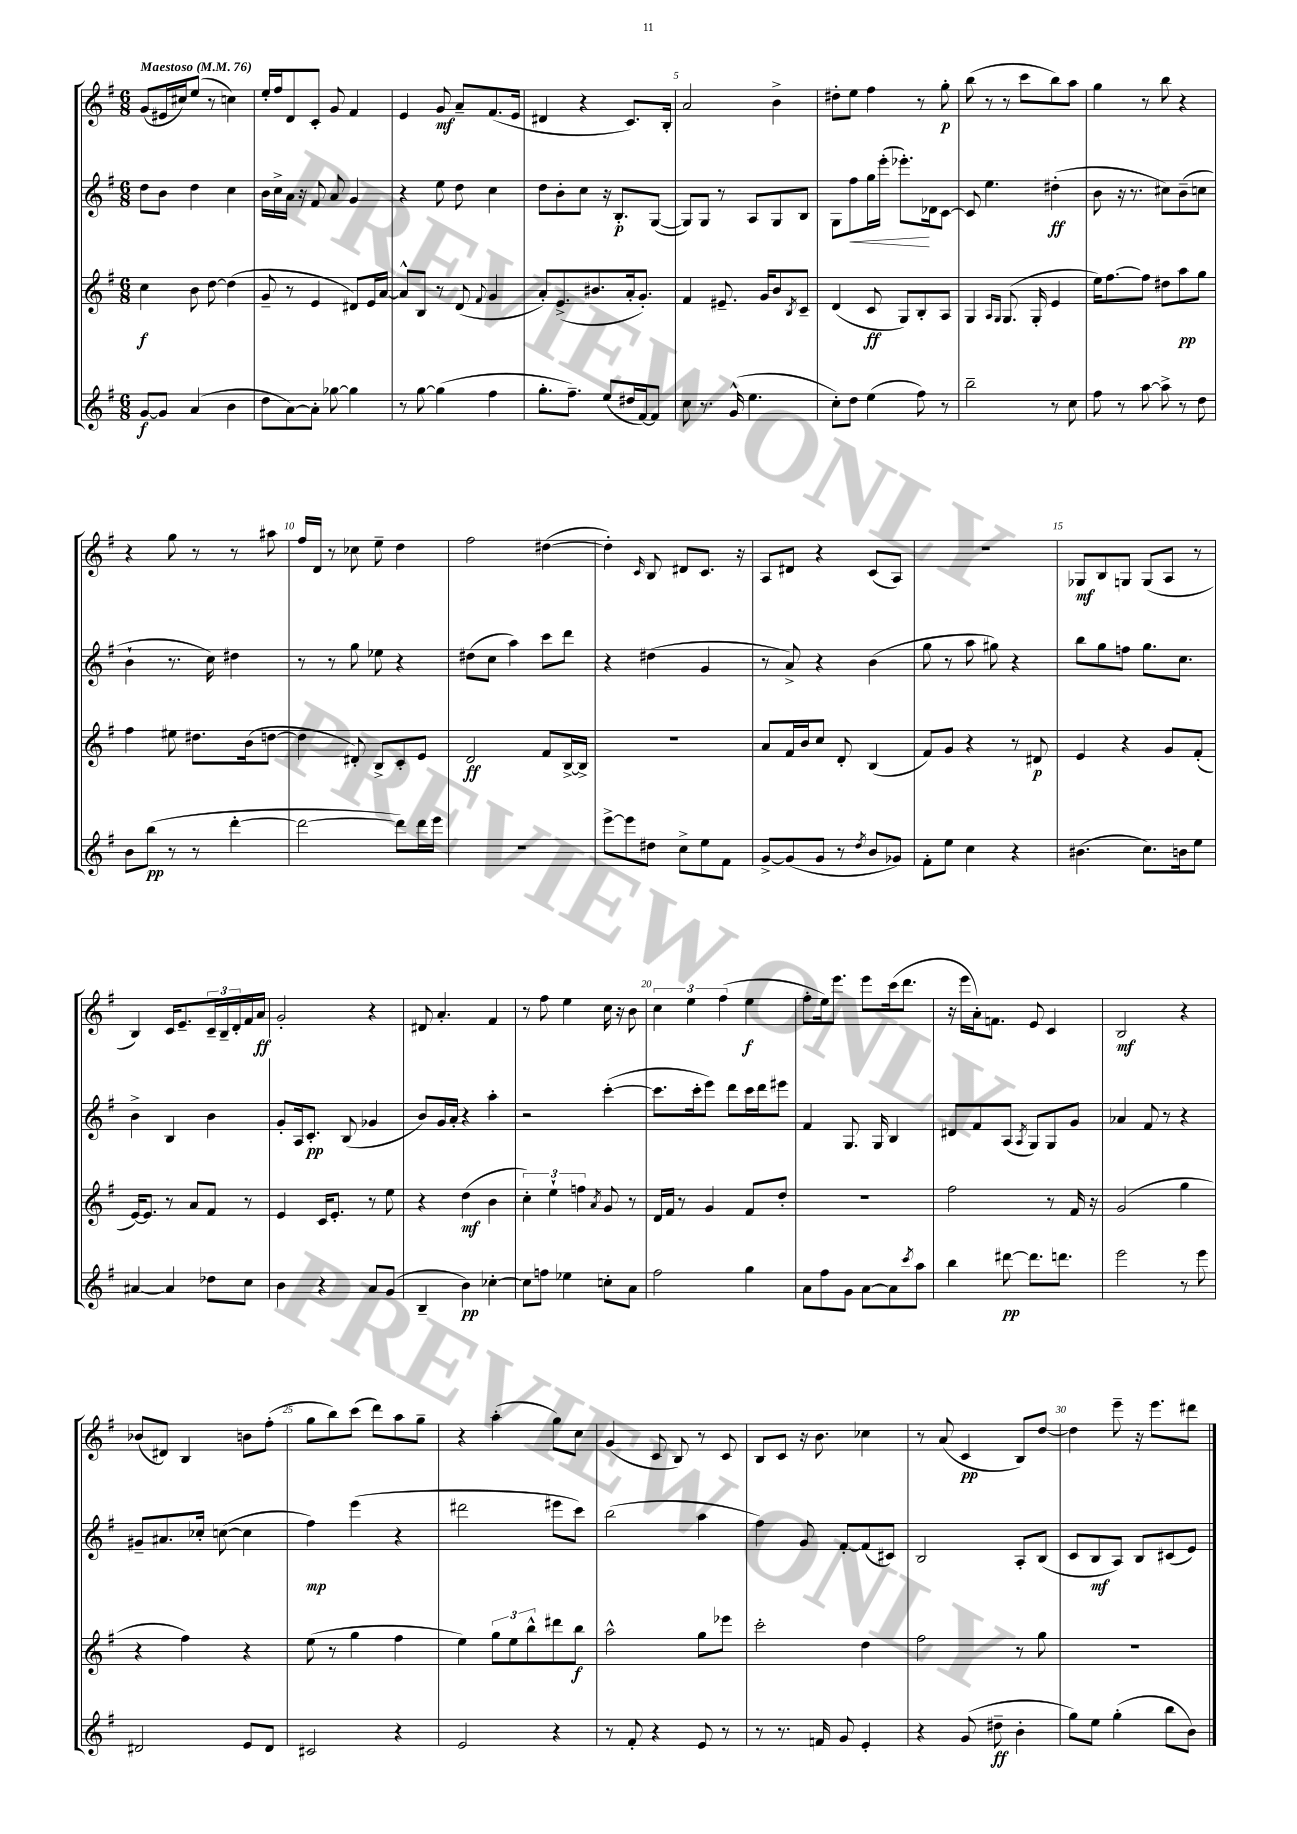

**kern	**dynam	**kern	**dynam	**kern	**dynam	**kern	**dynam
*part4	*part4	*part3	*part3	*part2	*part2	*part1	*part1
*staff4	*staff4	*staff3	*staff3	*staff2	*staff2	*staff1	*staff1
*clefG2	*	*clefG2	*	*clefG2	*	*clefG2	*
*k[f#]	*	*k[f#]	*	*k[f#]	*	*k[f#]	*
*M6/8	*	*M6/8	*	*M6/8	*	*M6/8	*
*MM76	*	*MM76	*	*MM76	*	*MM76	*
=1	=1	=1	=1	=1	=1	=1	=1
!	!	!	!	!	!	!LO:TX:a:B:t=Maestoso	!
[8g/L	f	4cc\	f	8dd\L	.	(8g/L	.
8g/J]	.	.	.	8b\J	.	16e#X/L	.
.	.	.	.	.	.	16cc#X/J)	.
(4a/	.	8b\	.	4dd\	.	(8ee/J	.
.	.	[8dd\	.	.	.	8r	.
4b\	.	(4dd\]	.	4cc\	.	4ccn\)	.
=2	=2	=2	=2	=2	=2	=2	=2
8dd\L	.	8g~/	.	16b\LL	.	16ee'/LL	.
.	.	.	.	16cc^\	.	16ff#/J	.
[8a\)	.	8r	.	16a\JJ	.	8d/	.
.	.	.	.	16r	.	.	.
8a'\J]	.	4e/	.	8f#/	.	8c'/J	.
[8gg-X\	.	.	.	8a/	.	8g/	.
4gg-\]	.	8d#X/L)	.	4g/	.	4f#/	.
.	.	16e/L	.	.	.	.	.
.	.	[16a/JJ	.	.	.	.	.
=3	=3	=3	=3	=3	=3	=3	=3
8r	.	8a^^/L]	.	4r	.	4e/	.
[8gg\	.	8B/J	.	.	.	.	.
(4gg\]	.	8r	.	8ee\	.	8g/	mf
.	.	(8d/	.	8dd\	.	8a~/L	.
.	.	8qqf#/	.	.	.	.	.
4ff#\	.	4g/	.	4cc\	.	(8.f#/	.
.	.	.	.	.	.	16e/Jk	.
=4	=4	=4	=4	=4	=4	=4	=4
8.gg'\L	.	8a'/L)	.	8dd\L	.	4d#X/	.
.	.	(8.e^/	.	8b'\	.	.	.
8.ff#~\J)	.	.	.	.	.	.	.
.	.	.	.	8cc\J	.	4r	.
.	.	8.b#X/	.	.	.	.	.
(8ee/L	.	.	.	16r	.	.	.
.	.	.	.	8.B'/L	p	.	.
16dd#X/L	.	16a'/k	.	.	.	8.c/L)	.
[16f#/J)	.	8.g'/J)	.	.	.	.	.
8f#/J]	.	.	.	([8G/J	.	.	.
.	.	.	.	.	.	16B'/Jk	.
=5	=5	=5	=5	=5	=5	=5	=5
8cc\	.	4f#/	.	8G/L])	.	2a/	.
8.r	.	.	.	8G/J	.	.	.
.	.	8.e#X~/	.	8r	.	.	.
(16g^^/	.	.	.	.	.	.	.
4.ee\	.	.	.	8A/L	.	.	.
.	.	16g/KL	.	.	.	.	.
.	.	8b/	.	8G/	.	4b^\	.
.	.	8qB/	.	.	.	.	.
.	.	8c~/J	.	8B/J	.	.	.
=6	=6	=6	=6	=6	=6	=6	=6
8cc'\L)	.	(4d/	.	8G\L	.	8dd#X'\L	.
!	!	!	!	!	!LO:HP:b	!	!
8dd\J	.	.	.	8ff#\	<	8ee\J	.
(4ee\	.	8c/	ff	16gg\L	.	4ff#\	.
.	.	.	.	(16eee'\JJ	.	.	.
.	.	8G/L)	.	8.eee-X'\L)	.	.	.
8ff#\)	.	8B'/	.	.	.	8r	.
.	.	.	.	16d-X\k	[	.	.
8r	.	8A/J	.	[8c\J	.	8gg'\	p
=7	=7	=7	=7	=7	=7	=7	=7
2bb~\	.	4G/	.	8c/]	.	(8bb\	.
.	.	.	.	4.ee\	.	8r	.
.	.	16qqA/LL	.	.	.	.	.
.	.	16qqG/JJ	.	.	.	.	.
.	.	(8.G/	.	.	.	8r	.
.	.	.	.	.	.	8ccc\L	.
.	.	16G'/	.	.	.	.	.
8r	.	4e/	.	(4dd#X'\	ff	8bb\)	.
8cc\	.	.	.	.	.	8aa\J	.
=8	=8	=8	=8	=8	=8	=8	=8
8ff#\	.	16ee\KL)	.	8b\	.	4gg\	.
.	.	[8.ff#\	.	.	.	.	.
8r	.	.	.	16r	.	.	.
.	.	.	.	8.r	.	.	.
[8aa\	.	8ff#\J]	.	.	.	8r	.
8aa^\]	.	8dd#X\L	.	8cc#X\L)	.	8bb\	.
8r	.	8aa\	pp	(8b~\	.	4r	.
8dd\	.	8gg\J	.	8ccn\J	.	.	.
!!LO:LB:g=z
=9	=9	=9	=9	=9	=9	=9	=9
8b\L	.	4ff#\	.	4b`\	.	4r	.
(8bb\J	pp	.	.	.	.	.	.
8r	.	8ee#X\	.	8.r	.	8gg\	.
8r	.	8.dd#X\L	.	.	.	8r	.
.	.	.	.	16cc\)	.	.	.
[4ddd'\	.	.	.	4dd#X\	.	8r	.
.	.	(16b\k	.	.	.	.	.
.	.	[8ddn\J	.	.	.	8aa#X\	.
=10	=10	=10	=10	=10	=10	=10	=10
2ddd\_	.	4dd\]	.	8r	.	16ff#/LL	.
.	.	.	.	.	.	16d/JJ	.
.	.	.	.	8r	.	8r	.
.	.	8d#X'/)	.	8gg\	.	8cc-X\	.
.	.	8B^/L	.	8ee-X\	.	8ee~\	.
8ddd\L])	.	8c'/	.	4r	.	4dd\	.
16ddd\L	.	8e/J	.	.	.	.	.
16eee\JJ	.	.	.	.	.	.	.
=11	=11	=11	=11	=11	=11	=11	=11
2.r	.	2d/	ff	(8dd#X\L	.	2ff#\	.
.	.	.	.	8cc\J	.	.	.
.	.	.	.	4aa\)	.	.	.
.	.	8f#/L	.	8ccc\L	.	([4dd#X\	.
.	.	[16B^/L	.	8ddd\J	.	.	.
.	.	16B^/JJ]	.	.	.	.	.
=12	=12	=12	=12	=12	=12	=12	=12
[8eee^\L	.	2.r	.	4r	.	4dd#'\])	.
8eee\]	.	.	.	.	.	.	.
.	.	.	.	.	.	16qqc/	.
8dd#X\J	.	.	.	(4dd#X\	.	8B/	.
8cc^\L	.	.	.	.	.	8d#X/L	.
8ee\	.	.	.	4g/	.	8.c/J	.
8f#\J	.	.	.	.	.	.	.
.	.	.	.	.	.	16r	.
=13	=13	=13	=13	=13	=13	=13	=13
[8g^/L	.	8a/L	.	8r	.	8A/L	.
(8g/]	.	16f#/L	.	8a^/)	.	8d#X/J	.
.	.	16b/J	.	.	.	.	.
8g/J	.	8cc/J	.	4r	.	4r	.
8r	.	8d'/	.	.	.	.	.
8qdd/	.	.	.	.	.	.	.
8b/L	.	(4B/	.	(4b\	.	(8c/L	.
8g-X/J)	.	.	.	.	.	8A/J)	.
=14	=14	=14	=14	=14	=14	=14	=14
8f#'\L	.	8f#/L)	.	8gg\	.	2.r	.
8ee\J	.	8g/J	.	8r	.	.	.
4cc\	.	4r	.	8aa\	.	.	.
.	.	.	.	8gg#X\)	.	.	.
4r	.	8r	.	4r	.	.	.
.	.	8d#X/	p	.	.	.	.
=15	=15	=15	=15	=15	=15	=15	=15
(4.b#X\	.	4e/	.	8bb\L	.	8G-X/L	mf
.	.	.	.	8gg\	.	8B/	.
.	.	4r	.	8ffn\J	.	8Gn/J	.
8.cc\L)	.	.	.	8.gg\L	.	(8G/L	.
.	.	8g/L	.	.	.	8A/J	.
16bn\k	.	.	.	8.cc\J	.	.	.
8ee\J	.	(8f#'/J	.	.	.	8r	.
!!LO:LB:g=z
=16	=16	=16	=16	=16	=16	=16	=16
[4a#X/	.	[16e/KL)	.	4b^\	.	4B/)	.
.	.	8.e/J]	.	.	.	.	.
4a#/]	.	8r	.	4B/	.	16c/KL	.
.	.	.	.	.	.	8.e~/	.
.	.	8a/L	.	.	.	.	.
8dd-X\L	.	8f#/J	.	4b\	.	24c~/L	.
.	.	.	.	.	.	24B~/	.
.	.	.	.	.	.	24d'/	.
8cc\J	.	8r	.	.	.	16f#/	.
.	.	.	.	.	.	16a/JJ	ff
=17	=17	=17	=17	=17	=17	=17	=17
4b\	.	4e/	.	8g'/L	.	2g'/	.
.	.	.	.	16A/k	.	.	.
.	.	.	.	8.c'/J	pp	.	.
4r	.	16c/KL	.	.	.	.	.
.	.	8.e'/J	.	.	.	.	.
.	.	.	.	(8B/	.	.	.
8a/L	.	8r	.	4g-X/	.	4r	.
(8g/J	.	8ee\	.	.	.	.	.
=18	=18	=18	=18	=18	=18	=18	=18
4B~/	.	4r	.	8b/L)	.	8d#X/	.
.	.	.	.	16g/L	.	4.a'/	.
.	.	.	.	16a'/JJ	.	.	.
4b\)	pp	(4dd\	mf	4r	.	.	.
[4cc-X'\	.	4b\	.	4aa'\	.	4f#/	.
=19	=19	=19	=19	=19	=19	=19	=19
8cc-\L]	.	6cc'\)	.	2r	.	8r	.
8ffn\J	.	.	.	.	.	8ff#\	.
.	.	6ee`\	.	.	.	.	.
4ee-X\	.	.	.	.	.	4ee\	.
.	.	6ffn\	.	.	.	.	.
.	.	8qa/	.	.	.	.	.
8ccn'\L	.	8g/	.	([4ccc'\	.	16cc\	.
.	.	.	.	.	.	16r	.
8a\J	.	8r	.	.	.	8b\	.
=20	=20	=20	=20	=20	=20	=20	=20
2ff#\	.	16d/LL	.	8.ccc\L]	.	6cc\	.
.	.	16f#/JJ	.	.	.	.	.
.	.	8r	.	.	.	.	.
.	.	.	.	.	.	6ee\	.
.	.	.	.	16ccc'\k	.	.	.
.	.	4g/	.	8eee\J)	.	.	.
.	.	.	.	.	.	(6ff#\	.
.	.	.	.	8ddd\L	.	.	.
4gg\	.	8f#/L	.	16ccc\L	.	4ee\	f
.	.	.	.	16ddd\J	.	.	.
.	.	8dd'/J	.	8eee#X\J	.	.	.
=21	=21	=21	=21	=21	=21	=21	=21
8a\L	.	2.r	.	4f#/	.	8ff#'\L	.
8ff#\	.	.	.	.	.	16ee\k)	.
.	.	.	.	.	.	8.eee\J	.
8g\J	.	.	.	8.G/	.	.	.
[8a\L	.	.	.	.	.	8eee\L	.
.	.	.	.	16G/	.	.	.
8a\]	.	.	.	4B/	.	(16ccc\k	.
.	.	.	.	.	.	8.ddd\J	.
8qccc/	.	.	.	.	.	.	.
8aa\J	.	.	.	.	.	.	.
=22	=22	=22	=22	=22	=22	=22	=22
4bb\	.	2ff#\	.	8d#X/L	.	16r	.
.	.	.	.	.	.	16eee\LL	.
.	.	.	.	8f#/	.	16a'\J)	.
.	.	.	.	.	.	8.fn\J	.
[8ddd#X\	pp	.	.	(8A/J	.	.	.
.	.	.	.	8qA/	.	.	.
8.ddd#\L]	.	.	.	8G/L)	.	8e/	.
.	.	8r	.	8G/	.	4c/	.
8.dddn\J	.	.	.	.	.	.	.
.	.	16f#/	.	8g/J	.	.	.
.	.	16r	.	.	.	.	.
=23	=23	=23	=23	=23	=23	=23	=23
2eee\	.	(2g/	.	4a-X/	.	2B/	mf
.	.	.	.	8f#/	.	.	.
.	.	.	.	8r	.	.	.
8r	.	4gg\	.	4r	.	4r	.
8eee\	.	.	.	.	.	.	.
!!LO:LB:g=z
=24	=24	=24	=24	=24	=24	=24	=24
2d#X/	.	4r	.	8g#X~/L	.	(8b-X/L	.
.	.	.	.	8.a#X/	.	8d#X/J)	.
.	.	4ff#\)	.	.	.	4B/	.
.	.	.	.	16cc-X'/Jk	.	.	.
.	.	.	.	([8ccn\	.	.	.
8e/L	.	4r	.	4cc\]	.	8bn\L	.
8d#/J	.	.	.	.	.	(8ff#'\J	.
=25	=25	=25	=25	=25	=25	=25	=25
2c#X/	.	(8ee\	.	4ff#\)	mp	8gg\L	.
.	.	8r	.	.	.	8bb\)	.
.	.	4gg\	.	(4eee\	.	(8ccc\J	.
.	.	.	.	.	.	8ddd\L)	.
4r	.	4ff#\	.	4r	.	8aa\	.
.	.	.	.	.	.	8gg~\J	.
=26	=26	=26	=26	=26	=26	=26	=26
2e/	.	4ee\)	.	2ddd#X\	.	4r	.
.	.	12gg\L	.	.	.	(4aa'\	.
.	.	12ee\	.	.	.	.	.
.	.	12bb^^\	.	.	.	.	.
4r	.	8ddd#X\	.	8eee#X\L	.	8gg\L)	.
.	.	8bb\J	f	8ccc\J)	.	8cc\J	.
=27	=27	=27	=27	=27	=27	=27	=27
8r	.	2aa^^\	.	(2bb\	.	(4g/	.
8f#'/	.	.	.	.	.	.	.
4r	.	.	.	.	.	8c/	.
.	.	.	.	.	.	8B/)	.
8e/	.	8gg\L	.	4aa\	.	8r	.
8r	.	8eee-X\J	.	.	.	8c/	.
=28	=28	=28	=28	=28	=28	=28	=28
8r	.	2ccc'\	.	4ff#\)	.	8B/L	.
8.r	.	.	.	.	.	8c/J	.
.	.	.	.	8g/	.	16r	.
16fn/	.	.	.	.	.	8.b\	.
8g/	.	.	.	[8f#'/L	.	.	.
4e'/	.	4dd\	.	(8f#/]	.	4cc-X\	.
.	.	.	.	8c#X/J)	.	.	.
=29	=29	=29	=29	=29	=29	=29	=29
4r	.	2ff#\	.	2B/	.	8r	.
.	.	.	.	.	.	(8a/	.
(8g/	.	.	.	.	.	4c/	pp
8dd#X~\	ff	.	.	.	.	.	.
4b'\	.	8r	.	8A'/L	.	8B/L)	.
.	.	8gg\	.	(8B/J	.	[8dd/J	.
=30	=30	=30	=30	=30	=30	=30	=30
8gg\L)	.	2.r	.	8c/L	.	4dd\]	.
8ee\J	.	.	.	8B/	mf	.	.
(4gg'\	.	.	.	8A/J)	.	8eee~\	.
.	.	.	.	8B/L	.	16r	.
.	.	.	.	.	.	8.eee\L	.
8bb\L	.	.	.	(8c#X/	.	.	.
8b\J)	.	.	.	8e/J)	.	8ddd#X\J	.
==	==	==	==	==	==	==	==
*-	*-	*-	*-	*-	*-	*-	*-
